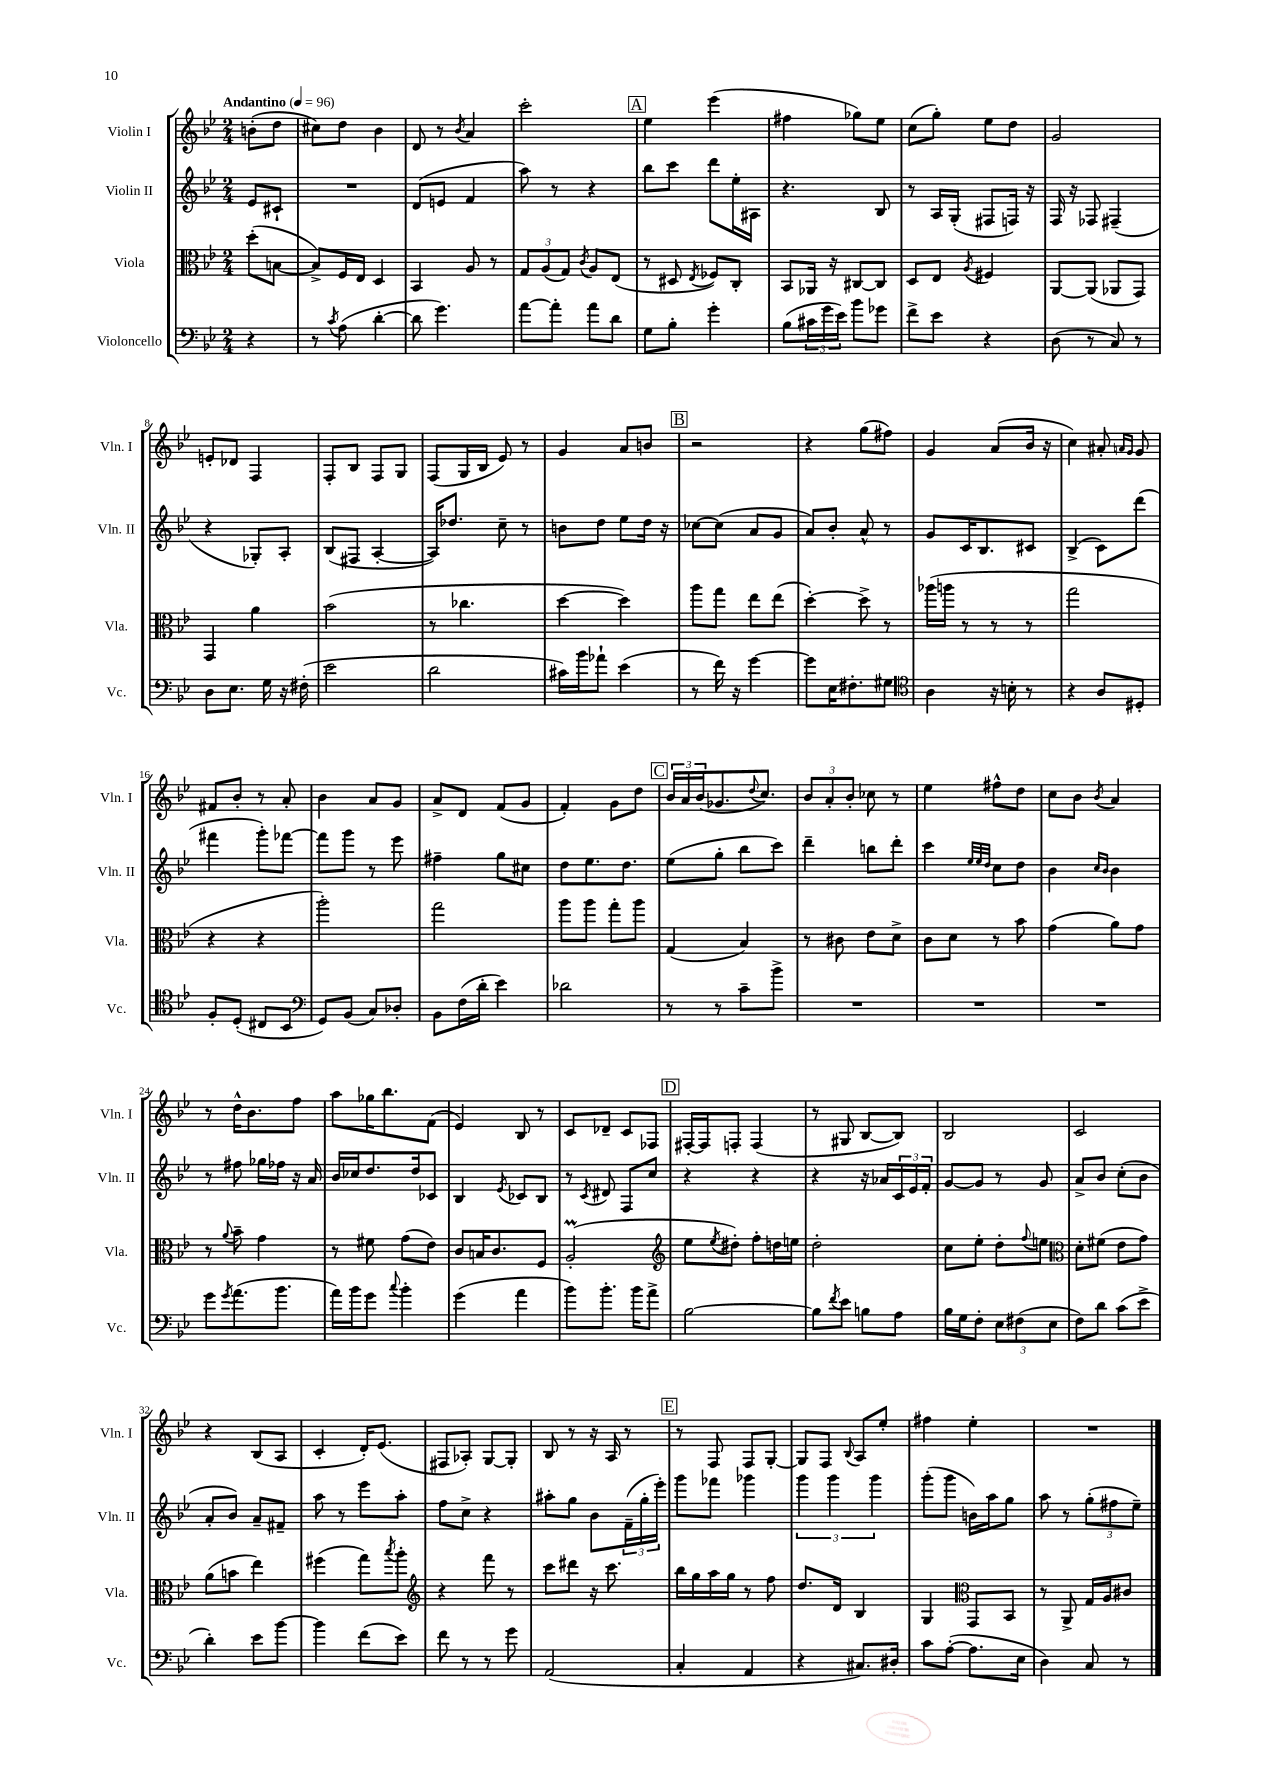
<<
\new StaffGroup <<
\new Staff = "s0" \with { instrumentName = "Violin I" shortInstrumentName = "Vln. I" } {
    \clef treble \key bes \major \numericTimeSignature \time 2/4 \partial 4 \tempo "Andantino" 4 = 96
    b'8-.( d''8 |
    cis''8) d''8 bes'4 |
    d'8 r8 \acciaccatura { bes'8 } a'4 |
    c'''2-. |
    \mark \markup { \box "A" } ees''4 ees'''4( |
    fis''4 ges''8) ees''8 |
    c''8( g''8-.) ees''8 d''8 |
    g'2 |
    e'8-. des'8 f4 |
    f8-. bes8 f8 g8 |
    f8( g16 bes16 ees'8) r8 |
    g'4 a'8 b'8 |
    \mark \markup { \box "B" } r2 |
    r4 g''8( fis''8) |
    g'4 a'8( bes'16 r16 |
    c''4) ais'8-. \grace { a'16 g'16 } g'8 |
    fis'8 bes'8-. r8 a'8-. |
    bes'4 a'8 g'8 |
    a'8-> d'8 f'8( g'8 |
    f'4-.) g'8 d''8 |
    \mark \markup { \box "C" } \tuplet 3/2 { bes'16 a'16 bes'16( } ges'8. \appoggiatura { d''8 } c''8.) |
    \tuplet 3/2 { bes'8 a'8-. bes'8-. } ces''8 r8 |
    ees''4 fis''8-^ d''8 |
    c''8 bes'8 \acciaccatura { bes'8 } a'4 |
    r8 d''16-^ bes'8. f''8 |
    a''8 ges''16 bes''8. f'8( |
    ees'4) bes8 r8 |
    c'8 des'8-- c'8 fes8 |
    \mark \markup { \box "D" } fis16~-. fis16 f8-. f4( |
    r8 gis8 bes8~ bes8) |
    bes2 |
    c'2 |
    r4 bes8( a8 |
    c'4-. d'16-.) ees'8.( |
    fis8 aes8-.) g8~ g8-. |
    bes8 r8 r16 a16 r8 |
    \mark \markup { \box "E" } r8 f8 f8 g8~-. |
    g8 f8 \appoggiatura { bes8 } a8 ees''8-. |
    fis''4 ees''4-. |
    R2 \bar "|." |
}
\new Staff = "s1" \with { instrumentName = "Violin II" shortInstrumentName = "Vln. II" } {
    \clef treble \key bes \major \numericTimeSignature \time 2/4 \partial 4
    ees'8 cis'8-! |
    R2 |
    d'8( e'8 f'4 |
    a''8) r8 r4 |
    \mark \markup { \box "A" } bes''8 c'''8 d'''8 ees''16-. ais16 |
    r4. bes8 |
    r8 a16 g16-.( fis8 f16) r16 |
    f16 r16 fes8 fis4--( |
    r4 ges8-.) a8-. |
    bes8( fis8 a4~-. |
    a16) des''8. c''8-- r8 |
    b'8 d''8 ees''8 d''16 r16 |
    \mark \markup { \box "B" } ces''8~ ces''8( a'8 g'8 |
    a'8) bes'8-. a'8-^ r8 |
    g'8 c'16 bes8. cis'8 |
    bes4->( c'8) d'''8( |
    fis'''4 g'''8-.) fes'''8~ |
    fes'''8 g'''8 r8 ees'''8 |
    fis''4-- g''8 cis''8 |
    d''8 ees''8. d''8. |
    \mark \markup { \box "C" } ees''8( g''8-. bes''8 c'''8) |
    d'''4-- b''8 d'''8-. |
    c'''4 \grace { ees''32 ees''32 d''32 } c''8 d''8 |
    bes'4 \grace { c''16 bes'16 } bes'4 |
    r8 fis''8 ges''16 fes''16 r16 a'16 |
    bes'16 ces''16 d''8. d''16 ces'8 |
    bes4 \acciaccatura { ees'8 } ces'8 bes8 |
    r8 \acciaccatura { c'8 } dis'8 f8 c''8 |
    \mark \markup { \box "D" } r4 r4 |
    r4 r16 aes'16 \tuplet 3/2 { c'16 ees'16 f'16-. } |
    g'8~ g'8 r8 g'8 |
    a'8-> bes'8 c''8-.( bes'8 |
    a'8-. bes'8) a'8-- fis'8-- |
    a''8 r8 ees'''8 a''8-. |
    f''8 c''8-> r4 |
    ais''8-. g''8 bes'8 \tuplet 3/2 { f'16--( g''16-. ees'''16-.) } |
    \mark \markup { \box "E" } g'''8 fes'''8 ges'''4 |
    \tuplet 3/2 { g'''4 g'''4 g'''4 } |
    g'''8-.( g'''8 b'16) a''16 g''8 |
    a''8 r8 \tuplet 3/2 { g''8-.( fis''8 ees''8--) } \bar "|." |
}
\new Staff = "s2" \with { instrumentName = "Viola" shortInstrumentName = "Vla." } {
    \clef alto \key bes \major \numericTimeSignature \time 2/4 \partial 4
    d''8-.( b8~ |
    b8->) f16 ees16 d4 |
    bes,4 a8 r8 |
    \tuplet 3/2 { g8 a8( g8) } \acciaccatura { c'8 } a8 ees8( |
    \mark \markup { \box "A" } r8 dis8 \acciaccatura { ees8 } fes8) c8-. |
    bes,8 aes,16 r16 cis8~ cis8 |
    d8 ees8 \acciaccatura { a8 } fis4 |
    a,8~ a,8( aes,8 g,8) |
    g,4 a'4 |
    bes'2( |
    r8 ces''4. |
    d''4~ d''4) |
    \mark \markup { \box "B" } a''8 g''8 ees''8 ees''8( |
    d''4~-.) d''8-> r8 |
    aes''16( a''16 r8 r8 r8 |
    g''2 |
    r4 r4 |
    a''2-.) |
    g''2 |
    a''8 a''8 g''8-. a''8 |
    \mark \markup { \box "C" } g4( bes4) |
    r8 cis'8 ees'8 d'8-> |
    c'8 d'8 r8 bes'8 |
    g'4( a'8) g'8 |
    r8 \appoggiatura { a'8 } bes'8-- g'4 |
    r8 fis'8 g'8( ees'8) |
    c'8 b16 c'8. f8 |
    a2-.\prall( |
    \mark \markup { \box "D" } \clef treble ees''8 \acciaccatura { ees''8 } dis''8-.) f''8-. d''16 e''16 |
    d''2-. |
    c''8 ees''8-. d''8-. \appoggiatura { f''8 } e''8 |
    \clef alto d'8-. fis'8( ees'8 g'8) |
    a'8( b'8 ees''4) |
    fis''4( g''8) \acciaccatura { bes''8 } a''8-. |
    \clef treble r4 f'''8 r8 |
    c'''8 dis'''8 r16 c'''8. |
    \mark \markup { \box "E" } bes''16 g''16 a''16 g''16 r8 f''8 |
    d''8. d'16 bes4 |
    g4 \clef alto g,8 bes,8 |
    r8 a,8-> g16 a16 cis'8 \bar "|." |
}
\new Staff = "s3" \with { instrumentName = "Violoncello" shortInstrumentName = "Vc." } {
    \clef bass \key bes \major \numericTimeSignature \time 2/4 \partial 4
    r4 |
    r8 \acciaccatura { c'8 } a8( d'4~-. |
    d'8 g'4.) |
    a'8~ a'8-. a'8 d'8 |
    \mark \markup { \box "A" } g8 bes8-. g'4-. |
    bes8( \tuplet 3/2 { cis'16 g'16 ees'16) } bes'8 ges'8 |
    f'8-> ees'8 r4 |
    d8( r8 c8) r8 |
    d8 ees8. g16 r16 fis16-.( |
    ees'2 |
    d'2 |
    cis'16) bes'16 aes'8-! ees'4( |
    \mark \markup { \box "B" } r8 f'16) r16 g'4~ |
    g'8 ees16 fis8.-. gis8 |
    \clef tenor a4 r16 b16-. r8 |
    r4 a8 dis8-. |
    f8-. d8-.( cis8 bes,8 |
    \clef bass g,8) bes,8( c8) des8-. |
    bes,8 f16( d'16-. ees'4) |
    des'2 |
    \mark \markup { \box "C" } r8 r8 c'8-- bes'8-> |
    R2 |
    R2 |
    R2 |
    g'8 \acciaccatura { g'8 } a'8.( bes'8. |
    a'16) bes'16 g'8 \appoggiatura { c''8 } bes'4-. |
    g'4( a'4 |
    bes'8) bes'8.-. bes'16 a'8-> |
    \mark \markup { \box "D" } bes2~ |
    bes8 \acciaccatura { f'8 } ees'8 b8 a8 |
    bes16 g16 f8-. \tuplet 3/2 { ees8 fis8( ees8 } |
    f8) d'8 c'8( ees'8-> |
    d'4-.) ees'8 bes'8~ |
    bes'4 f'8( ees'8) |
    f'8 r8 r8 g'8 |
    a,2( |
    \mark \markup { \box "E" } c4-. a,4 |
    r4 cis8.) dis16-. |
    c'8 a8~-.( a8. ees16 |
    d4) c8 r8 \bar "|." |
}
>>
>>
